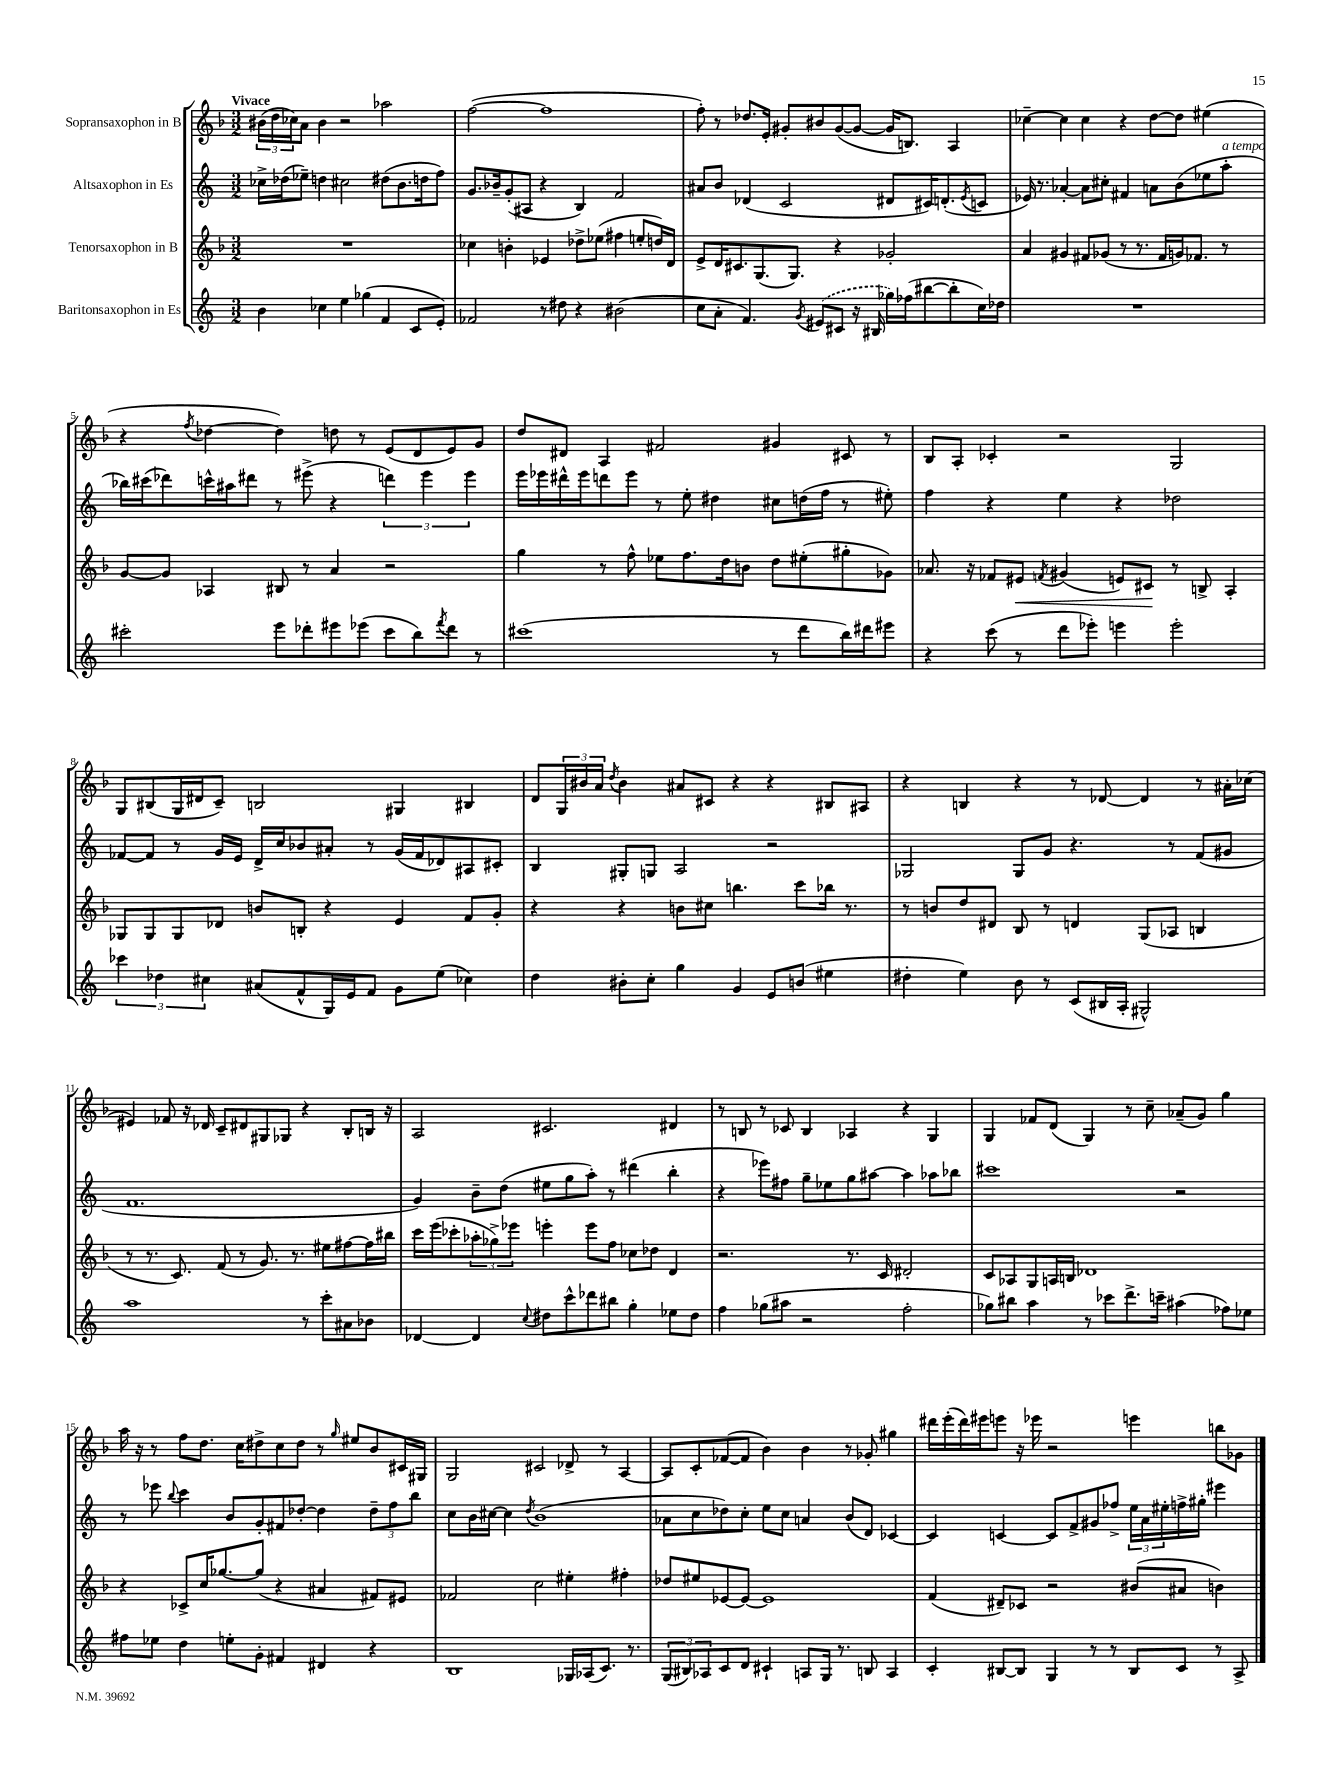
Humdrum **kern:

**kern	**kern	**dynam	**kern	**kern
*part4	*part3	*part3	*part2	*part1
*staff4	*staff3	*staff3	*staff2	*staff1
*I"Baritonsaxophon in Es	*I"Tenorsaxophon in B	*	*I"Altsaxophon in Es	*I"Sopransaxophon in B
*clefG2	*clefG2	*	*clefG2	*clefG2
*k[]	*k[b-]	*	*k[]	*k[b-]
*M3/2	*M3/2	*	*M3/2	*M3/2
=1	=1	=1	=1	=1
!	!	!	!	!LO:TX:a:B:t=Vivace
4b\	1.r	.	16cc-X^\LL	(24b#X\LL
.	.	.	.	24dd\
.	.	.	(16dd-X\J	.
.	.	.	.	24cc-X\J)
.	.	.	8ee-X~\J)	8a\J
4cc-X\	.	.	4ddn\	4b#\
4ee\	.	.	2cc#X\	2r
(4gg-X\	.	.	.	.
4f/	.	.	(8dd#X\L	2aa-X\
.	.	.	8.b\	.
8c/L	.	.	.	.
.	.	.	16ddn\k	.
8e'/J)	.	.	8ff\J)	.
=2	=2	=2	=2	=2
2f-X/	4cc-X\	.	8.g/L	([2ff\
.	.	.	16b-X~/k	.
.	4bn'\	.	(8g'/	.
.	.	.	8A#X/J	.
8r	4e-X/	.	4r	1ff]
8dd#X\	.	.	.	.
4r	8dd-X^\L	.	4B/)	.
.	(8ee-X\J	.	.	.
(2b#X\	4ff#X\	.	2f/	.
.	8een'/L	.	.	.
.	16ddn/L)	.	.	.
.	16d/JJ	.	.	.
=3	=3	=3	=3	=3
8cc\L	8e^/L	.	8a#X/L	8ff'\)
8a'\J	16d/K	.	8b/J	8r
.	8.c#X/	.	.	.
4.f/)	.	.	(4d-X/	8.dd-X/L
.	(8.G/	.	.	.
.	.	.	.	16e'/Jk
.	.	.	2c/	8g#X'/L
.	8.G/J)	.	.	.
8qg/	.	.	.	.
(8e#X/L	.	.	.	8b#X/
8c#X/J	4r	.	.	([8g#/
16r	.	.	.	8g#/J_
16B#X/	.	.	.	.
16gg-X\LL)	2g-X'/	.	8d#X/L	16g#/KL]
(16ff-X\J	.	.	.	8.Bn/J)
[8bb#X\	.	.	16c#X/K)	.
.	.	.	(8.dn'/	.
8bb#'\]	.	.	.	4A/
.	.	.	8qe/	.
16cc\L)	.	.	8cn/J	.
16dd-X\JJ	.	.	.	.
=4	=4	=4	=4	=4
1.r	4a/	.	16e-X/)	[4cc-X~\
.	.	.	8.r	.
.	4g#X/	.	[4a-X'/	4cc-\]
.	8f#X/L	.	8a-\L]	4cc-\
.	(8g-X/J	.	8cc#X'\J	.
.	8r	.	4f#X/	4r
.	8.r	.	.	.
.	.	.	8an\L	[8dd\L
.	16f#/LL	.	.	.
.	16gn/J)	.	(8b\	8dd\J]
.	8.f-X/J	.	.	.
.	.	.	8ee-X\	(4ee#X\
!	!	!	!LO:TX:a:i:t=a tempo	!
.	8r	.	8aa'\J	.
!!LO:LB:g=z
=5	=5	=5	=5	=5
2ccc#X'\	[8g/L	.	16bb-X\LL)	4r
.	.	.	(16ccc#X\J	.
.	8g/J]	.	8ddd-X\)	.
.	.	.	.	8qff/
.	4A-X/	.	16cccn^^\L	[4dd-X\
.	.	.	16aa#X\J	.
.	.	.	8ddd#X\J	.
8eee\L	8B#X/	.	8r	4dd-\])
8ddd-X'\	8r	.	(8eee#X^\	.
8eee#X\	4a/	.	4r	8ddn\
(8eee-X\J	.	.	.	8r
8ccc#\L	2r	.	6dddn\)	(8e/L
8bb\)	.	.	.	8d/
.	.	.	6eee#\	.
8qfff/	.	.	.	.
8ddd-\J	.	.	.	8e/)
.	.	.	6eee#\	.
8r	.	.	.	8g/J
=6	=6	=6	=6	=6
(1ccc#X	4gg\	.	16eee\LL	8dd/L
.	.	.	16eee-X\	.
.	.	.	16ddd#X^^\	8d#X/J
.	.	.	16eee-\J	.
.	8r	.	8dddn\	4A/
.	8ff^^\	.	8eee-\J	.
.	8ee-X\L	.	8r	2f#X/
.	8.ff\	.	8ee'\	.
.	.	.	4dd#X\	.
.	16dd\k	.	.	.
.	8bn\J	.	.	.
8r	8dd\L	.	8cc#X\L	4g#X/
8ddd\L	(8ee#X'\	.	(16ddn\L	.
.	.	.	16ff\JJ	.
16bb\L)	8gg#X'\	.	8r	8c#X/
16ddd#X\J	.	.	.	.
8eee#X\J	8g-X\J)	.	8ee#X'\)	8r
=7	=7	=7	=7	=7
4r	8.a-X/	.	4ff\	8B-/L
.	.	.	.	8A'/J
.	16r	.	.	.
(8ccc\	8f-X/L	.	4r	4c-X'/
!	!	!LO:HP:b	!	!
8r	8e#X/J	<	.	.
.	8qfn/	.	.	.
8ddd\L	(4g#X/	.	4ee\	2r
8eee-X'\J)	.	.	.	.
4eeen\	8en/L)	.	4r	.
.	8c#X/J	.	.	.
2eee'\	8r	[	2dd-X\	2G/
.	8Bn^/	.	.	.
.	4A'/	.	.	.
!!LO:LB:g=z
=8	=8	=8	=8	=8
6ccc-X\	8G-X/L	.	[8f-X/L	8G/L
.	8G-/	.	8f-/J]	(8B#X/
6dd-X\	.	.	.	.
.	8G-/	.	8r	16G/L
.	.	.	.	16d#X/J
6cc#X\	.	.	.	.
.	8d-X/J	.	16g/LL	8c~/J)
.	.	.	16e/JJ	.
(8a#X/L	8bn/L	.	16d^/LL	2Bn/
.	.	.	16cc/J	.
8f^^/	8Bn'/J	.	8b-X/	.
16G/L)	4r	.	8a#X'/J	.
16e/J	.	.	.	.
8f/J	.	.	8r	.
8g\L	4e/	.	(16g/LL	4G#X/
.	.	.	16f-/J	.
(8ee\J	.	.	8d-X/)	.
4cc-X\)	8f/L	.	8A#X/	4B#X/
.	8g'/J	.	8c#X'/J	.
=9	=9	=9	=9	=9
4dd\	4r	.	4B/	8d/L
.	.	.	.	24G/L
.	.	.	.	24b#X/
.	.	.	.	24a/JJ
.	.	.	.	8qdd/
8b#X'\L	4r	.	8G#X'/L	4b#\
8cc'\J	.	.	8Gn/J	.
4gg\	8bn\L	.	2A/	8a#X/L
.	8cc#X\J	.	.	8c#X/J
4g/	4.bbn\	.	.	4r
8e/L	.	.	2r	4r
(8bn/J	8ccc\L	.	.	.
4ee#X\	16bb-X\Jk	.	.	8B#X/L
.	8.r	.	.	.
.	.	.	.	8A#X/J
=10	=10	=10	=10	=10
4dd#X'\	8r	.	2G-X/	4r
.	8bn/L	.	.	.
4ee\)	8dd/	.	.	4Bn/
.	8d#X/J	.	.	.
8b\	8B-/	.	8G-/L	4r
8r	8r	.	8g/J	.
(8c/L	4dn/	.	4.r	8r
16B#X/L	.	.	.	[8d-X/
16A'/JJ	.	.	.	.
2G#X^^/)	(8G/L	.	.	4d-/]
.	8A-X/J	.	8r	.
.	4Bn/	.	(8f/L	8r
.	.	.	8g#X/J	16a#X'\LL
.	.	.	.	(16cc-X\JJ
!!LO:LB:g=z
=11	=11	=11	=11	=11
1aa	8r	.	1.f	4e#X/)
.	8.r	.	.	.
.	.	.	.	8f-X/
.	8.c/)	.	.	.
.	.	.	.	16r
.	.	.	.	16d-X/
.	(8f/	.	.	8c~/L
.	8r	.	.	8d#X/
.	8.g/)	.	.	8G#X/
.	.	.	.	8G-X/J
.	8.r	.	.	.
8r	.	.	.	4r
8ccc'\L	8ee#X\L	.	.	.
8a#X\	[8ff#X\	.	.	8B-'/L
8b-X\J	16ff#\L]	.	.	16Bn/Jk
.	16bb#X\JJ	.	.	16r
=12	=12	=12	=12	=12
[4d-X/	16ccc\LL	.	4g/)	2A/
.	(16eee\J	.	.	.
.	8ccc-X'\	.	.	.
4d-/]	12aa-X'\	.	8b~\L	.
.	12gg-X^\)	.	.	.
.	.	.	(8dd\J	.
.	12eee-X\J	.	.	.
8qqcc/	.	.	.	.
8dd#X\L	4eeen'\	.	8ee#X\L	2.c#X/
8ccc^^\	.	.	8gg\	.
8ddd-X\	8eee\L	.	8aa'\J)	.
8bb#X\J	8ff\J	.	8r	.
4gg'\	8cc-X\L	.	(4ddd#X\	.
.	8dd-X\J	.	.	.
8ee-X\L	4d/	.	4bb'\	4d#X/
8dd#\J	.	.	.	.
=13	=13	=13	=13	=13
4ff\	2.r	.	4r	8r
.	.	.	.	8Bn/
(8gg-X\L	.	.	8eee-X\L)	8r
8aa#X\J	.	.	8ff#X\J	8c-X/
2r	.	.	8gg~\L	4B/
.	.	.	8ee-X\	.
.	8.r	.	8gg\	4A-X/
.	.	.	[8aa#X\J	.
.	16c/	.	.	.
2ff'\	2d#X'/	.	4aa#\]	4r
.	.	.	8aa-X\L	4G/
.	.	.	8bb-X\J	.
=14	=14	=14	=14	=14
8gg-X\L)	8c/L	.	1ccc#X	4G/
8bb#X\J	8A-X/	.	.	.
4aa\	8G/	.	.	8f-X/L
.	16An/L	.	.	(8d/J
.	16Bn/JJ	.	.	.
8r	1d-X	.	.	4G/)
8ccc-X\L	.	.	.	.
8.ddd^\	.	.	.	8r
.	.	.	.	8cc~\
16cccn~\Jk	.	.	.	.
(4aa#X\	.	.	2r	(8a-X~/L
.	.	.	.	8g/J)
8ff-X\L)	.	.	.	4gg\
8ee-X\J	.	.	.	.
!!LO:LB:g=z
=15	=15	=15	=15	=15
8ff#X\L	4r	.	8r	16aa\
.	.	.	.	16r
8ee-X\J	.	.	8eee-X\	8r
.	.	.	8qqbb/	.
4dd\	8c-X^/L	.	4ccc\	8ff\L
.	16cc/K	.	.	8.dd\J
.	[8.gg-X/	.	.	.
8een'\L	.	.	8b/L	.
.	.	.	.	16cc\KL
8g'\J	(8gg-/J]	.	8g'/	8dd#X^\
4f#X/	4r	.	8f#X/	8cc\
.	.	.	[8dd-X'/J	8dd#\J
4d#X/	4a#X/	.	4dd-\]	8r
.	.	.	.	16qqgg/
.	.	.	.	8ee#X/L
4r	8f#X/L)	.	12dd-~\L	8b-/
.	.	.	12ff\	.
.	8e#X/J	.	.	16c#X/L
.	.	.	12bb\J	.
.	.	.	.	16G#X/JJ
=16	=16	=16	=16	=16
1B	2f-X/	.	8cc\L	2G/
.	.	.	16b\L	.
.	.	.	[16cc#X\JJ	.
.	.	.	4cc#\]	.
.	.	.	8qdd/	.
.	2cc\	.	(1b	2c#X/
16G-X/LL	4ee#X'\	.	.	8d-X^/
(16A-X/J	.	.	.	.
8.c/J)	.	.	.	8r
.	4ff#X'\	.	.	[4A/
8.r	.	.	.	.
=17	=17	=17	=17	=17
(12G/L	8dd-X/L	.	8a-X\L	8A/L]
12B#X/)	.	.	.	.
.	8ee#X/	.	8cc\	8c'/
12A-X/	.	.	.	.
8c/	[8e-X/	.	8dd-X\)	([8f-X/
8d/J	8e-/J_	.	8cc'\J	8f-/J]
4c#X`/	1e-]	.	8ee\L	4b-\)
.	.	.	8cc\J	.
8An/L	.	.	4an/	4b-\
16G/Jk	.	.	.	.
8.r	.	.	.	.
.	.	.	(8b/L	8r
8Bn/	.	.	8d/J)	8g-X'/
4A/	.	.	[4c-X/	4gg#X\
=18	=18	=18	=18	=18
4c'/	(4f/	.	4c-/]	16ddd#X\LL
.	.	.	.	(16eee'\
.	.	.	.	16ddd#\)
.	.	.	.	16eee#X\J
[8B#X/L	8d#X~/L)	.	[4cn/	8eeen\J
8B#/J]	8c-X/J	.	.	16r
.	.	.	.	16eee-X\
4G/	2r	.	8c/L]	2r
.	.	.	8f^/	.
8r	.	.	8g#X/	.
8r	.	.	8ff-X^/J	.
8B#/L	(8b#X/L	.	24ee\LL	4eeen\
.	.	.	24a\	.
.	.	.	24ee#X'\	.
8c/J	8a#X/J	.	16ffn^\	.
.	.	.	16gg#X'\JJ	.
8r	4bn\)	.	4eee#X\	8bbn\L
8A^/	.	.	.	8g-X\J
==	==	==	==	==
*-	*-	*-	*-	*-
